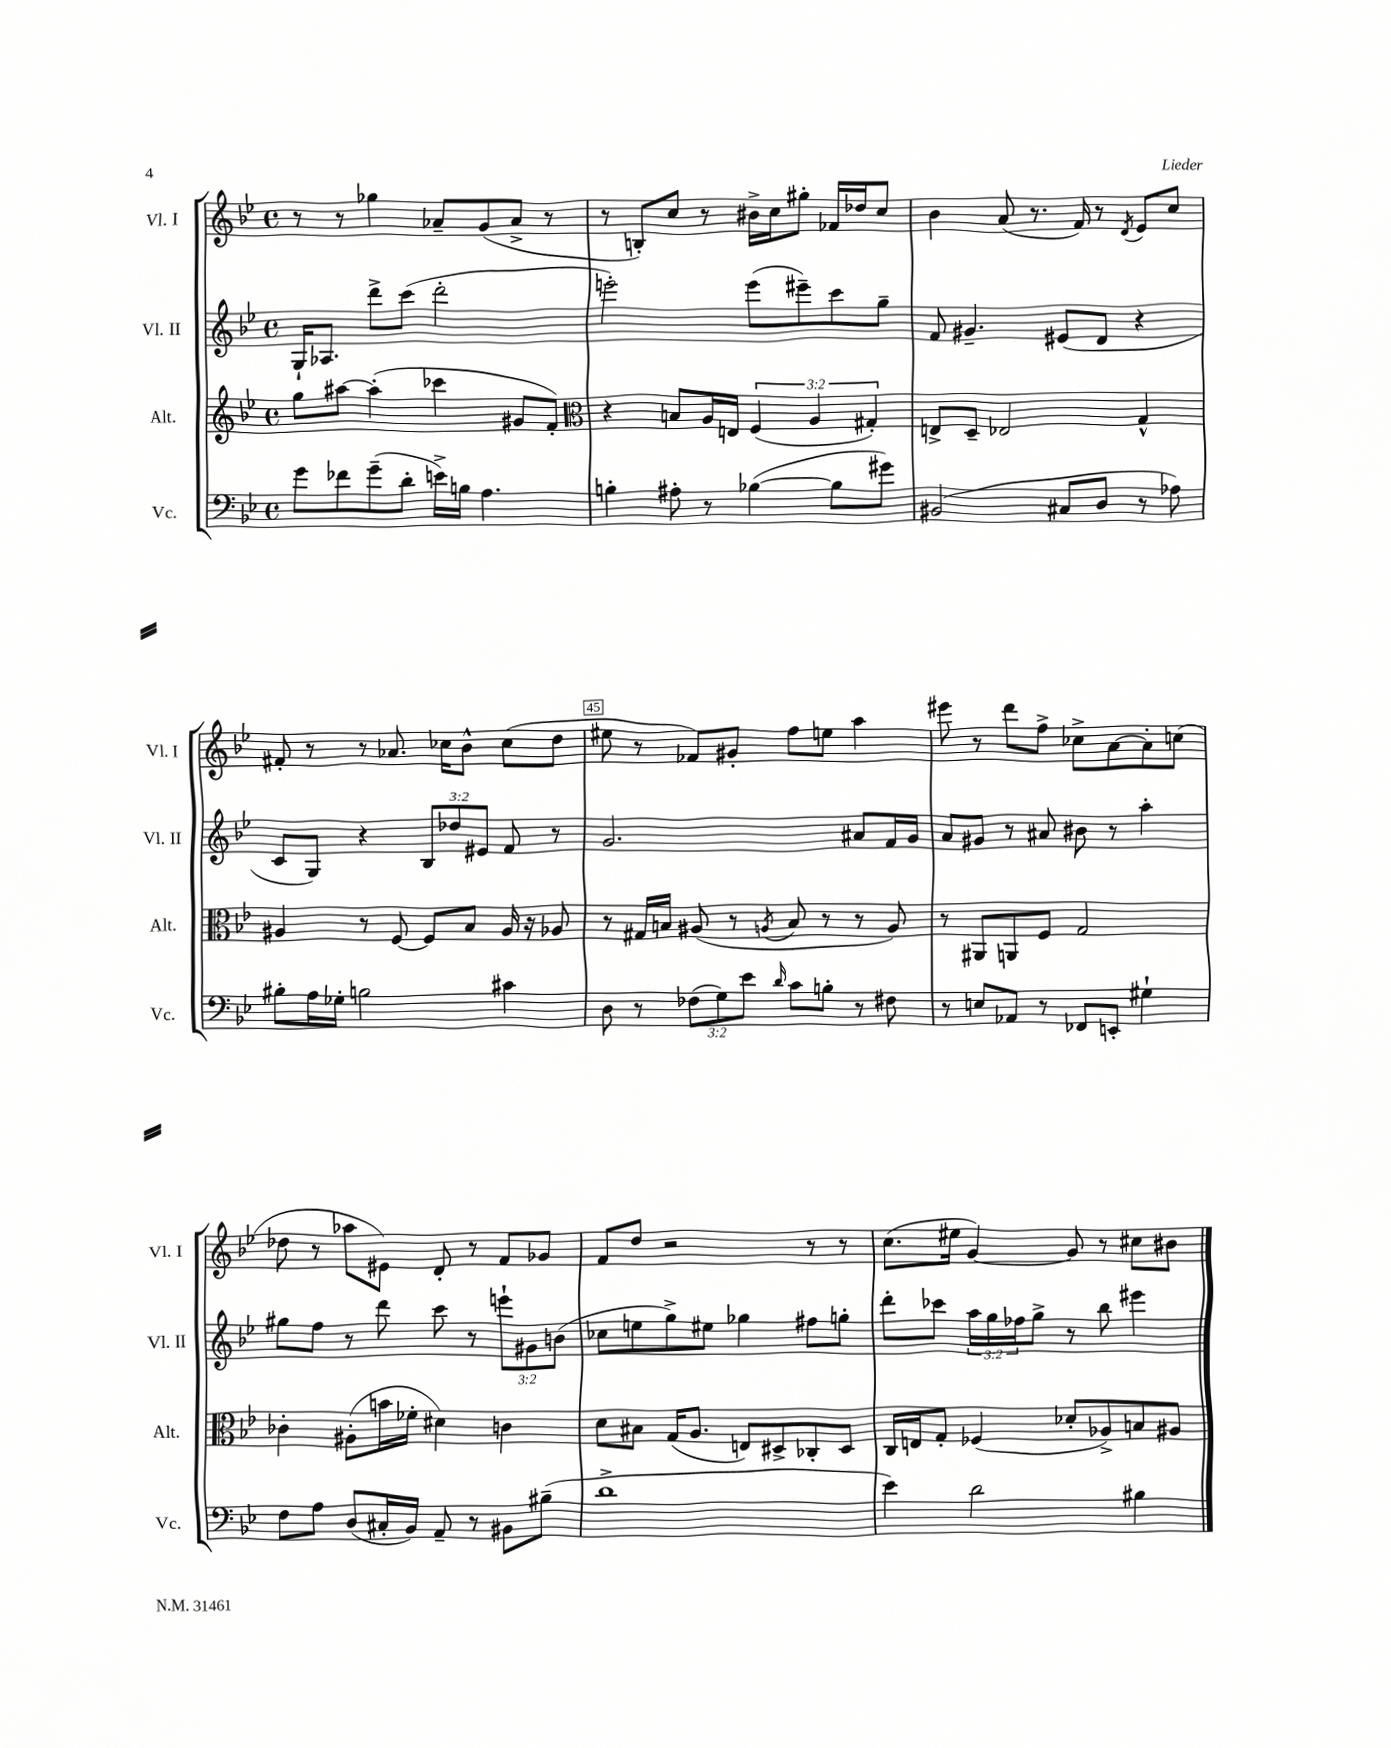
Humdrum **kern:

**kern	**kern	**kern	**kern
*part4	*part3	*part2	*part1
*staff4	*staff3	*staff2	*staff1
*I"Vc.	*I"Alt.	*I"Vl. II	*I"Vl. I
*I'Vc.	*I'Alt.	*I'Vl. II	*I'Vl. I
*clefF4	*clefG2	*clefG2	*clefG2
*k[b-e-]	*k[b-e-]	*k[b-e-]	*k[b-e-]
*M4/4	*M4/4	*M4/4	*M4/4
*met(c)	*met(c)	*met(c)	*met(c)
=41	=41	=41	=41
8g\L	8gg\L	16G`/KL	8r
.	.	8.A-X/J	.
8f-X\	[8aa#X\J	.	8r
(8g~\	(4aa#'\]	8ddd^\L	4gg-X\
8d'\J	.	(8ccc\J	.
16en^\LL)	4ccc-X\	2ddd'\	8a-X~/L
16Bn\JJ	.	.	.
4.A\	.	.	(8g/
.	8g#X/L	.	8a-^/J
.	8f'/J)	.	8r
=42	=42	=42	=42
*	*clefC3	*	*
4Bn'\	4r	2eeen'\)	8r
.	.	.	8Bn'/L)
8A#X'\	8Bn/L	.	8cc/J
8r	16A/L	.	8r
.	16En/JJ	.	.
([4B-X\	(6F/	(8eee\L	16b#X^\LL
.	.	.	16cc\J
.	.	8eee#X~\)	8gg#X'\J
.	6A/	.	.
8B-\L]	.	8ccc\	16f-X/LL
.	.	.	16dd-X/J
.	6G#X'/)	.	.
8g#X\J)	.	8gg~\J	8cc/J
=43	=43	=43	=43
(2BB#X/	8En^/L	8f/	4b-\
.	8D~/J	4.g#X~/	.
.	2E-X/	.	(8a/
.	.	.	8.r
8C#X/L	.	(8e#X/L	.
.	.	.	16f/)
8D/J	.	8d/J	8r
.	.	.	8qd/
8r	4G^^/	4r	8e-/L
8A-X\)	.	.	8cc/J
!!LO:LB:g=z
=44	=44	=44	=44
8B#X'\L	4A#X/	8c/L	8f#X'/
16A\L	.	8G/J)	8r
16G-X'\JJ	.	.	.
2Bn\	8r	4r	8r
.	[8F/	.	8.a-X/
.	8F/L]	12B-/L	.
.	.	.	16cc-X\KL
.	.	12dd-X/	.
.	8B-/J	.	8b-^^\J
.	.	12e#X/J	.
4c#X\	16A#/	8f/	(8cc-\L
.	16r	.	.
.	8A-X/	8r	8dd\J
=45	=45	=45	=45
8D\	8r	2.g/	8ee#X\
8r	16G#X/LL	.	8r
.	16Bn/JJ	.	.
(12F-X\L	(8A#X/	.	8f-X/L)
12G\)	.	.	.
.	8r	.	8g#X'/J
12e-\J	.	.	.
16qqd/	8qAn/	.	.
8c\L	8B/	.	8ff\L
8Bn'\J	8r	.	8een\J
8r	8r	8a#X/L	4aa\
8F#X\	8A/)	16f/L	.
.	.	16g/JJ	.
=46	=46	=46	=46
8r	8r	8a/L	8eee#X\
8En/L	8AA#X/L	8g#X/J	8r
8AA-X/J	8AAn/	8r	8ddd\L
8r	8F/J	8a#X/	8ff^\J
8FF-X/L	2G/	8b#X\	8cc-X^\L
8EEn'/J	.	8r	[8a\
4G#X`\	.	4aa'\	8a'\]
.	.	.	(8ccn\J
!!LO:LB:g=z
=47	=47	=47	=47
8F\L	4c-X'\	8gg#X\L	8dd-X\
8A\J	.	8ff\J	8r
(8D/L	(8A#X'\L	8r	8aa-X\L
16C#X'/L	16bn\L	8ddd\	8e#X\J)
16BB-/JJ)	16f-X'\JJ	.	.
8AA~/	4d#X\)	8ccc\	8d'/
8r	.	8r	8r
8BB#X\L	4cn\	12eeen`\L	8f/L
.	.	12g#X\	.
(8B#X~\J	.	.	8g-X/J
.	.	(12bn\J	.
=48	=48	=48	=48
1d^	8d\L	8cc-X\L	8f/L
.	8B#X\J	8een\	8dd/J
.	(16G/KL	8gg^\)	2r
.	8.A/J	.	.
.	.	8ee#X\J	.
.	8En/L)	4gg-X\	.
.	8D#X^/	.	.
.	8C-X'/	8ff#X\L	8r
.	8D#/J	8ggn'\J	8r
=49	=49	=49	=49
4e-\)	16C/LL	8ddd'\L	(8.cc\L
.	16En/J	.	.
.	8G'/J	8ccc-X\J	.
.	.	.	16ee#X\Jk
2d\	(4F-X/	24aa\LL	[4g/)
.	.	24gg\	.
.	.	24ff-X\J	.
.	.	8gg^\J	.
.	8d-X'/L	8r	8g/]
.	8A-X^/)	8bb-\	8r
4B#X\	8Bn/	4eee#X\	8cc#X\L
.	8A#X/J	.	8b#X\J
==	==	==	==
*-	*-	*-	*-
